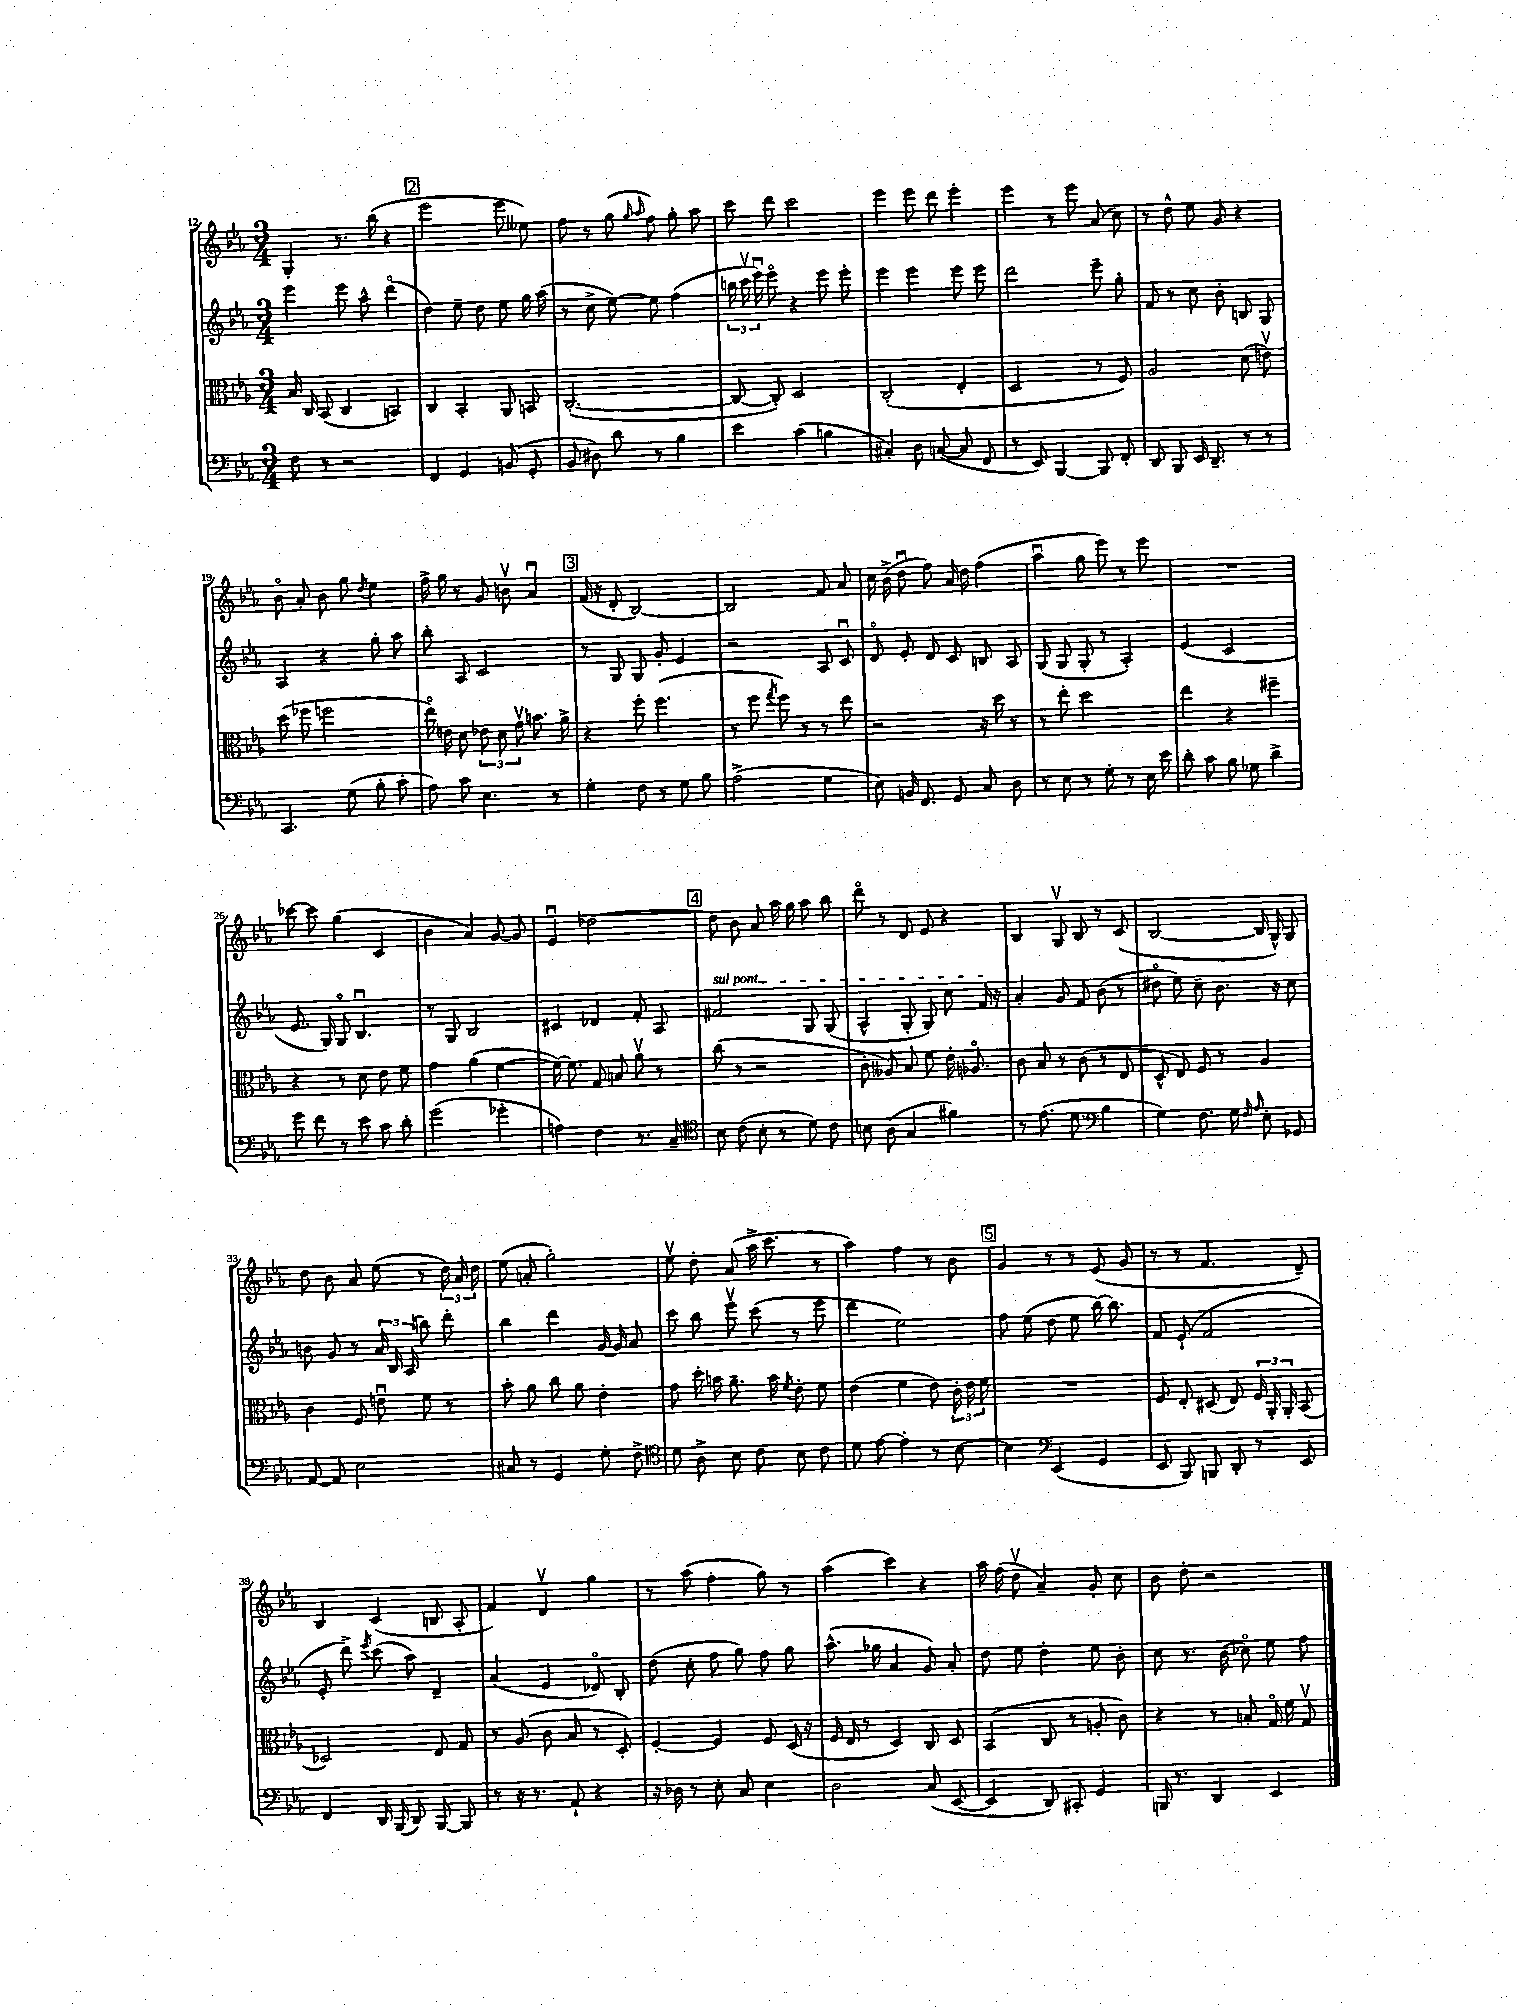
<<
\new StaffGroup <<
\new Staff = "s0" {
    \clef treble \key ees \major \numericTimeSignature \time 3/4
    \autoBeamOff g4-. r8. bes''16( r4 |
    \mark \markup { \box "2" } ees'''2 ees'''8 eeses''8) |
    f''8 r8 g''8( \grace { g''16 aes''16 } f''8) g''8-. aes''8 |
    c'''8 d'''8 c'''2 |
    ees'''4 ees'''8 d'''8 ees'''4-. |
    ees'''4 r8 ees'''8 aes'8( c''8) |
    r8 d''8-^ ees''8 g'8 r4 |
    bes'8\flageolet aes'8-. bes'8 g''8 \acciaccatura { d''8 } ees''4 |
    f''16-> g''16 r8 g'8 b'8\upbow aes'4\downbow |
    \mark \markup { \box "3" } f'16( r16 d'8-. bes2~) |
    bes2 f'8 aes'8 |
    c''16 bes'16->( d''8\downbow f''8) aes'16 d''16 f''4( |
    aes''4\downbow g''8 ees'''8) r8 ees'''8 |
    R2. |
    ces'''8~ ces'''8 g''4( c'4 |
    bes'4 aes'4) g'8~ g'8 |
    ees'4\downbow des''2~ |
    \mark \markup { \box "4" } des''8 bes'8 aes'8 aes''16 g''16 aes''8 bes''8 |
    d'''8\flageolet r8 d'8 ees'8 r4 |
    bes4 g8\upbow bes8 r8 c'8( |
    bes2~ bes16 g16-^) g8 |
    d''8 bes'8 aes'8 ees''8( r8 \tuplet 3/2 { d''16) aes'16 d''16 } |
    ees''8( a'8-. g''2-.) |
    ees''8\upbow d''8-. aes'8( aes''16-> c'''8. r8 |
    aes''4) f''4 r8 bes'8 |
    \mark \markup { \box "5" } g'4 r8 r8 ees'8( g'8 |
    r8 r8 f'4. d'8--) |
    bes4 c'4( b8 aes8-. |
    f'4) d'4\upbow g''4 |
    r8 aes''8( f''4-. g''8) r8 |
    aes''4( c'''4) r4 |
    aes''16 f''16( d''8\upbow aes'4--) g'8-. c''8 |
    bes'8 d''8-. r2 \bar "|." |
}
\new Staff = "s1" {
    \clef treble \key ees \major \numericTimeSignature \time 3/4
    \autoBeamOff ees'''4 ees'''8 aes''8-^ d'''4\flageolet( |
    \mark \markup { \box "2" } d''4) ees''8-- d''8 ees''8 g''16 aes''16( |
    r8 c''8-> ees''8~) ees''8 f''4( |
    \tuplet 3/2 { b''16 c'''16\upbow ees'''16\downbow) } ees'''8\flageolet r4 ees'''8 ees'''8-. |
    ees'''4 ees'''4 ees'''8 ees'''8 |
    d'''2 ees'''8-- g''8-. |
    f'8 r8 c''8 bes'8-. b8 g8 |
    aes4 r4 g''8-. aes''8 |
    bes''8-. aes8 c'2 |
    \mark \markup { \box "3" } r8 g8 g8 g'8-. ees'4 |
    r2 aes8 c'8\downbow |
    d'8\flageolet ees'8-. d'8 c'8 b8 aes8 |
    g8( g8 g8-. r8 aes4-.) |
    ees'4( c'2 |
    ees'8. g16) g8\flageolet bes4.\downbow |
    r8 g8 bes2 |
    cis'4 des'4 f'8-. aes8 |
    \mark \markup { \box "4" } \once \override TextSpanner.bound-details.left.text = \markup { \italic "sul pont." } fis'2\startTextSpan g8 g8( |
    aes4-^ g8-. g8) c''8 f'16\stopTextSpan r16 |
    aes'4-. g'8 f'8 bes'8( r8 |
    dis''8\flageolet ees''8) c''8-- bes'8. r16 c''8 |
    b'8 g'8 r8 \tuplet 3/2 { aes'16 bes16 aes16( } b''8) d'''8-. |
    bes''4 d'''4 g'16~ g'16 aes'8 |
    c'''8 bes''8 ees'''8\upbow c'''8( r8 ees'''8 |
    d'''4 ees''2) |
    \mark \markup { \box "5" } f''8 ees''8( d''8 ees''8 bes''16~) bes''8. |
    f'8 ees'8-!( f'2 |
    ees'8-. d'''8->) \acciaccatura { ees'''8 } c'''8( aes''8) d'4-- |
    aes'4( ees'4 des'8\flageolet) bes8-. |
    d''8( c''8-. f''8 g''8) f''8 g''8 |
    aes''8.-^( ges''16 aes'4 g'8) aes'8-. |
    d''8 ees''8 d''4-. ees''8 bes'8-. |
    c''8 r8. bes'16( ces''8\flageolet) ees''8 f''8 \bar "|." |
}
\new Staff = "s2" {
    \clef alto \key ees \major \numericTimeSignature \time 3/4
    \autoBeamOff bes16 c16 bes,8( c4 b,4) |
    \mark \markup { \box "2" } c4 bes,4-. aes,8 b,8 |
    c2.~-.( |
    c8~ c8-.) d2 |
    c2-.( ees4-. |
    d2 r8 f8) |
    aes2 d'8( e'8\upbow) |
    d''8( fes''8 f''2 |
    ees''16\flageolet) e'16 d'8 \tuplet 3/2 { ees'8 d'8 g'8\upbow } b'8. aes'16-> |
    \mark \markup { \box "3" } r4 f''8-. f''4.( |
    r8 f''8 \acciaccatura { g''8 } f''8) r8 r8 ees''8 |
    r2 r16 d''16 r8 |
    r8 ees''8-. d''2 |
    ees''4 r4 fis''4-- |
    r4 r8 d'8 ees'8 f'8 |
    g'4 aes'4( f'4~ |
    f'16~) f'8. g8 b8 aes'8\upbow r8 |
    \mark \markup { \box "4" } c''8( r8 r2 |
    c'8-. aeses8) bes8 f'8 ees'16-. aes8.\flageolet |
    c'8 bes8 r8 c'8( r8 ees8 |
    d8-^ ees8) f8 r8 aes4 |
    c'4 f8 e'8\downbow f'8 r8 |
    bes'8-. aes'8 c''8 aes'8 ees'4-. |
    g'8 d''16-. b'16 aes'8.-- b'16 \acciaccatura { f'8 } ees'8-. f'8 |
    ees'4( f'4 ees'8) \tuplet 3/2 { c'16-. ees'16 f'16 } |
    \mark \markup { \box "5" } R2. |
    f8 ees8-. dis8( ees8) \tuplet 3/2 { f16 aes,16-. aes,16-. } bes,8( |
    des2) ees8 g8 |
    r8 aes8( c'8 bes8 r8 d8-.) |
    f4~-. f4 f8 d16( r16 |
    f16 ees16 r8 d4) c8 d8 |
    bes,4( c8 r8 a8-. c'8) |
    r4 r8 b8-. g16\flageolet f'16 g8\upbow \bar "|." |
}
\new Staff = "s3" {
    \clef bass \key ees \major \numericTimeSignature \time 3/4
    \autoBeamOff f8 r8 r2 |
    \mark \markup { \box "2" } f,4 g,4 b,8( g,8-. |
    bes,8 dis8) d'8 r8 bes4 |
    ees'4 c'4( b4 |
    cis4-.) d8 c8~( c8 f,8 |
    r8 ees,8) bes,,4~ bes,,8 f,8-. |
    d,8 bes,,8 ees,16 d,8.-- r8 r8 |
    c,4. g8( bes8-. c'8-. |
    aes8) c'8 ees4. r8 |
    \mark \markup { \box "3" } g4-. f8 r8 g8 bes8 |
    aes2->( g4 |
    ees8) b,16 f,8. g,8 c8 d8 |
    r8 ees8 r8 g8-. r8 ees16 ees'16 |
    d'8-. c'8 bes8 ges8 d'4-> |
    g'8 f'8 r8 ees'8 c'8 d'8-. |
    g'2( ges'4-. |
    a4) f4 r8. c16-- |
    \mark \markup { \box "4" } \clef tenor bes8 c'8( bes8-. r8 d'8) c'8 |
    b8 aes8( g4 fis'4) |
    r8 ees'8.( d'8. \clef bass bes4 |
    g4) f8. g16 \grace { f16 aes16 } ees8-. ges,8 |
    aes,8~ aes,8 ees2 |
    cis8 r8 g,4 g8-. f8-> |
    \clef tenor d'8 aes8-> bes8 c'8 bes8 c'8 |
    d'8 ees'8~ ees'4-. r8 bes8~ |
    \mark \markup { \box "5" } bes4 \clef bass ees,4( g,4 |
    ees,8 bes,,8) b,,8 d,8-. r8 ees,8 |
    f,4 d,16 bes,,16( d,8) bes,,8~ bes,,8 |
    r8 r16 r8. aes,8-! r4 |
    r16 des16 r8 ees8-. c8 ees4 |
    d2 c8( ees,8~ |
    ees,4 d,8) cis,8-. g,4 |
    b,,16 r8. d,4 ees,4 \bar "|." |
}
>>
>>
\layout { \context { \Score currentBarNumber = #12 } }
